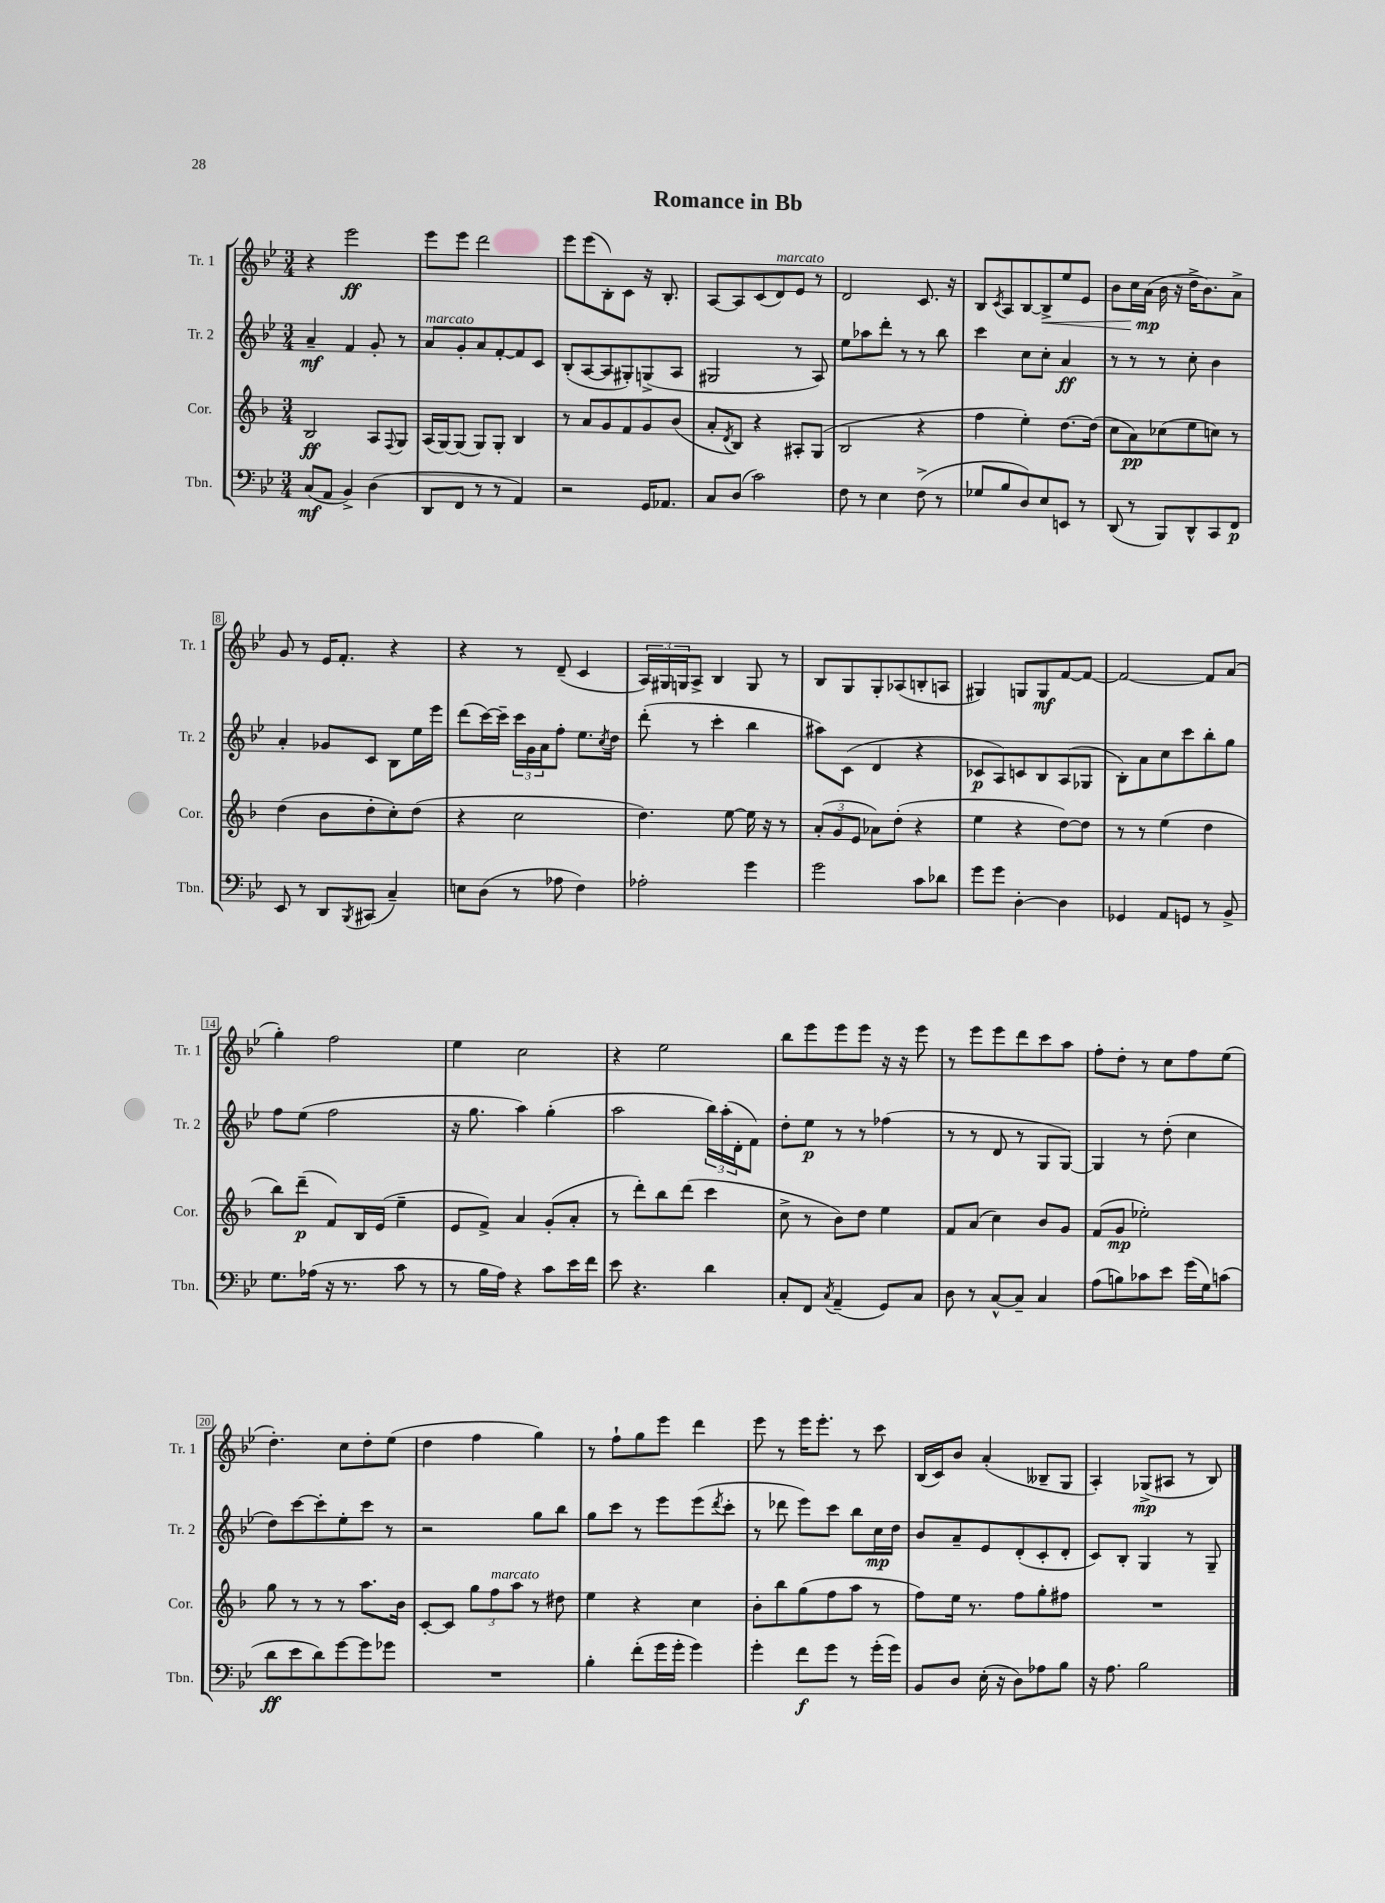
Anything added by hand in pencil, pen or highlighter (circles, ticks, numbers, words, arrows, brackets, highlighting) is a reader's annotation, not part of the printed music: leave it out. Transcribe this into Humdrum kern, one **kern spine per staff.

**kern	**kern	**kern	**kern
*staff4	*staff3	*staff2	*staff1
*clefF4	*clefG2	*clefG2	*clefG2
*k[b-e-]	*k[b-]	*k[b-e-]	*k[b-e-]
*M3/4	*M3/4	*M3/4	*M3/4
(8C/L	2B-/	4a~/	4r
8AA/J	.	.	.
4BB-^/)	.	4f/	2eee-\
(4D\	8A/L	8g'/	.
.	8qqF/	.	.
.	8G/J	8r	.
=	=	=	=
8DD/L	(16A/LL	8a/L	8eee-\L
.	[16G/J)	.	.
8FF/J	(8G/]J	8g'/	8eee-\J
8r	8G/L)	8a/	2ddd\
8r	8G'/J	[8f'/	.
4AA/)	4B-/	8f/]	.
.	.	8c/J	.
=	=	=	=
2r	8r	(8B-'/L	8eee-\L
.	8a/L	[8A/	(8eee-\
.	8g/	8A/]	8B-'\)
.	8f/	8G#'/)	8c\J
16GG/LK	8g/	(8G^/	16r
8.AA-/J	.	.	8.B-'/
.	(8b-/J	8A/J	.
=	=	=	=
8C/L	8a'/L	2G#/	[8A/L
.	8qd/	.	.
(8D/J	8B-/J)	.	8A/]
2c\)	4r	.	(8c/
.	.	.	8d/)
.	8A#'/L	8r	8e-/J
.	(8G/J	8A/)	8r
=	=	=	=
8F\	2B-/	8ee-\L	2d/
8r	.	8aa-\	.
4E-\	.	8ddd'\J	.
.	.	8r	.
(8F^\	4r	8r	8.c/
8r	.	8bb-\	.
.	.	.	16r
=	=	=	=
8G-/L	4ff\	4ccc\	8B-/L
.	.	.	8qc/
8B-/	.	.	8A/
8D/)	4ee'\)	8cc\L	[8B-/
8E-/	.	8cc'\J	8B-^/]
8EE/J	[8.dd\L	4a/	8ee-/
8r	.	.	8e-/J
.	(16dd\]Jk	.	.
=	=	=	=
(8DD/	8cc\L	8r	8b-\L
8r	8a\)	8r	16cc\L
.	.	.	(16a\JJ
8BBB-/L)	(8cc-\	8r	16b-\
.	.	.	16r
8DD^^/	8ee\	8cc'\	16dd^\LK
.	.	.	8.b-\)
8CC/	8cc\J)	4b-\	.
8FF/J	8r	.	8a^\J
=	=	=	=
8EE-/	(4dd\	4a'/	8g/
8r	.	.	8r
8DD/L	8b-\L	8g-/L	16e-/LK
.	.	.	8.f'/J
8qBBB-/	.	.	.
(8CC#/J	8dd'\	8c/J	.
4C~/)	8cc'\)	8B-\L	4r
.	(8dd\J	16ee-\L	.
.	.	16eee-\JJ	.
=	=	=	=
8E\L	4r	(8ddd\L	4r
(8D\J	.	[16ccc\L)	.
.	.	16ccc~\]JJ	.
8r	2cc\	24ccc\LL	8r
.	.	24g\	.
.	.	24a\J	.
8A-\	.	8ff'\J	(8d~/
4F\)	.	8.ee-\L	4c/
.	.	8qcc/	.
.	.	16dd\Jk	.
=	=	=	=
2A-'\	4.dd\)	(8ddd'\	24A/LL)
.	.	.	24G#/
.	.	.	24G/J
.	.	8r	8A^/J
.	.	4ccc'\	4B-/
.	[8ee\	.	.
4g\	16ee\]	4bb-\	8G/
.	16r	.	.
.	8r	.	8r
=	=	=	=
2g\	(12a'/L	8aa#\L)	8B-/L
.	12g/	.	.
.	.	(8c\J	8G/
.	12e/J	.	.
.	8a-\L)	4d/	8G'/
.	(8dd'\J	.	(8A-/
8c\L	4r	4r	8B'/
8d-\J	.	.	8A/J
=	=	=	=
8g\L	4ee\	8c-/L	4G#/)
8g\J	.	8A/)	.
[4D'\	4r	8c/	8G/L
.	.	8B-/	8G/
4D\]	[8dd\L)	(8A/	[8f/
.	8dd\]J	8G-/J	8f/_J
=	=	=	=
4GG-/	8r	8B-'\L)	2f/_
.	8r	8a\	.
8AA/L	(4ee\	8cc\	.
8GG/J	.	8ccc\	.
8r	4dd\	8bb-'\	8f/]L
8BB-^/	.	8gg\J	(8a/J
=	=	=	=
8.G\L	8bb-\L)	8ff\L	4gg'\)
.	(8ddd~\J	(8ee-\J	.
(16A-\Jk	.	.	.
16r	8f/L)	2ff\	2ff\
8.r	.	.	.
.	16B-/L	.	.
.	(16e/JJ	.	.
8c\	4ee~\	.	.
8r	.	.	.
=	=	=	=
8r	8e/L	16r	4ee-\
.	.	8.gg\	.
16B-\LL	8f^/J)	.	.
16A\JJ)	.	.	.
4r	4a/	4aa\)	2cc\
8c\L	(8g'/L	(4gg'\	.
16e-\L	8a'/J	.	.
16f\JJ	.	.	.
=	=	=	=
8e-\	8r	2aa\	4r
4.r	8ddd'\L)	.	.
.	8bb-\	.	2ee-\
.	(8ddd\J	.	.
4d\	4ccc\	24bb-\LL)	.
.	.	(24aa'\	.
.	.	24d'\J	.
.	.	8f\J)	.
=	=	=	=
8C'/L	8cc^\	8dd'\L	8bb-\L
8FF/J	8r	8ee-\J	8eee-\
8qC/	.	.	.
(4AA~/	8b-\L)	8r	8eee-\
.	8dd\J	8r	8eee-\J
8GG/L)	4ee\	(4ff-\	16r
.	.	.	16r
8C/J	.	.	8eee-\
=	=	=	=
8D\	8f/L	8r	8r
8r	(8a/J	8r	8eee-\L
[8C^^/L	4cc\)	8d/	8eee-\
8C~/]J	.	8r	8ddd\
4C/	8b-/L	8G/L	8ccc\
.	8g/J	[8G/J)	8aa\J
=	=	=	=
(8A\L	(8f/L	4G/]	8ff'\L
8B\)	8g/J	.	8dd'\J
8c-\	2ee-'\)	8r	8r
8e-\J	.	(8dd'\	8cc\L
(16g\LL	.	4cc\	8ff\
16G\J)	.	.	.
(8c\J	.	.	(8ee-\J
=	=	=	=
8d\L	8gg\	8dd\L)	4.dd'\)
8e-\	8r	[8ccc\	.
8d\)	8r	8ccc'\]	.
[8g\	8r	8ee-'\	8cc\L
8g\]	8.aa\L	8ccc\J	8dd'\
8g-\J	.	8r	(8ee-\J
.	16b-\Jk	.	.
=	=	=	=
2.r	[8c'/L	2r	4dd\
.	8c/]J	.	.
.	12gg\L	.	4ff\
.	12ff\	.	.
.	12aa\J	.	.
.	8r	8gg\L	4gg\)
.	8dd#\	8bb-\J	.
=	=	=	=
4B-'\	4ee\	8gg\L	8r
.	.	8ccc\J	8ff`\L
(8f'\L	4r	8r	8gg\
16g\L	.	8eee-\L	8eee-\J
16g'\JJ	.	.	.
4g\)	4cc\	(8eee-\	4ddd\
.	.	8qddd/	.
.	.	8ccc'\J	.
=	=	=	=
4g'\	8b-'\L	8r	8eee-\
.	8bb-\	8ddd-\	8r
8f\L	(8gg\	8eee-\L)	16eee-\LK
.	.	.	8.eee-'\J
8g\J	8ff\	8ccc\J	.
8r	8aa\J	8bb-\L	8r
(16g'\LL	8r	16cc\L	8ccc\
16g\JJ)	.	16dd\JJ	.
=	=	=	=
8BB-/L	8ff\L)	8b-/L	(16B-/LL
.	.	.	16c/J)
8D/J	16ee\Jk	8a~/	8b-/J
.	8.r	.	.
(16E-'\	.	8e-/	(4a'/
16r	.	.	.
8D\L)	8ff\L	(8d'/	.
8A-\	8gg'\	8c'/	8B--~/L
8B-\J	8ff#\J	8d'/J	8G/J
=	=	=	=
16r	2.r	8c/L)	4A'/)
8.A\	.	.	.
.	.	8B-'/J	.
2B-\	.	4G/	(8G-^/L
.	.	.	8A#/J
.	.	8r	8r
.	.	8G~/	8B-/)
==	==	==	==
*-	*-	*-	*-
